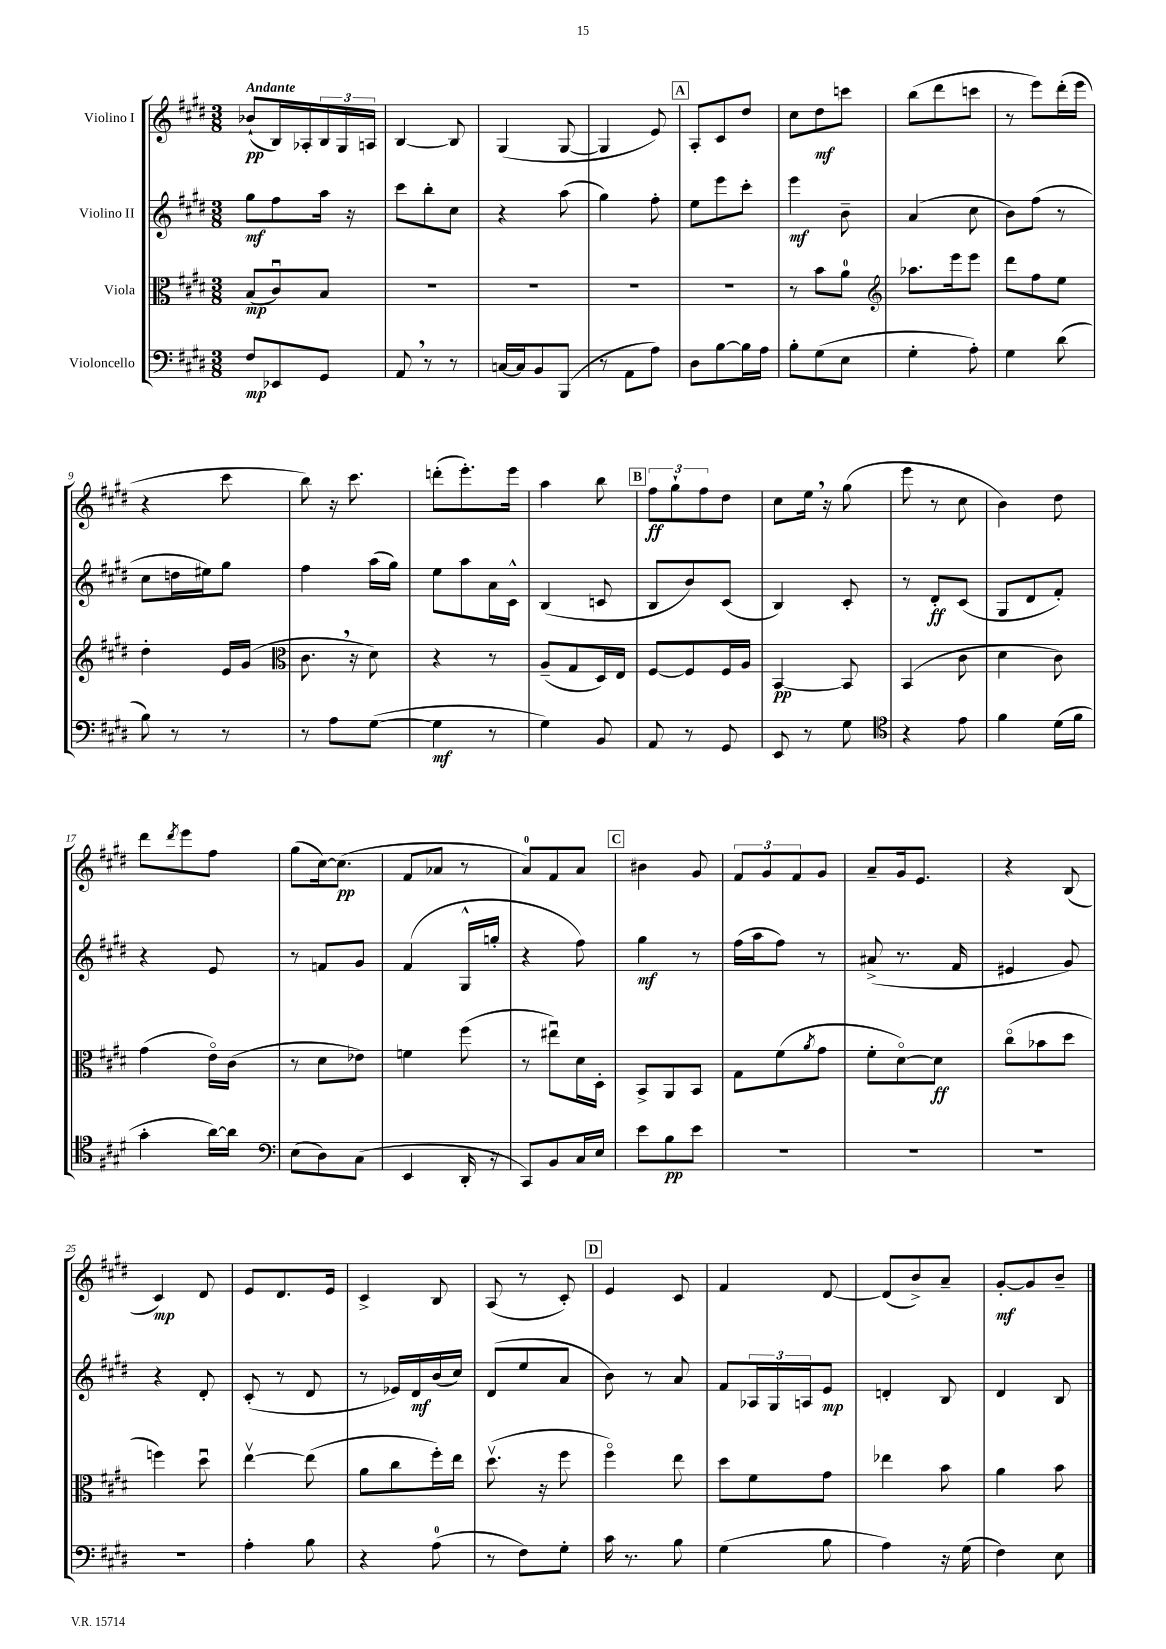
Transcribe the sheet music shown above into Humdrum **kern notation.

**kern	**kern	**kern	**kern
*staff4	*staff3	*staff2	*staff1
*clefF4	*clefC3	*clefG2	*clefG2
*k[f#c#g#d#]	*k[f#c#g#d#]	*k[f#c#g#d#]	*k[f#c#g#d#]
*M3/8	*M3/8	*M3/8	*M3/8
8F#	(8B	8gg#	(8b-`
8EE-	8c#u)	8ff#	16B)
.	.	.	16A-'
8GG#	8B	16aa	24B
.	.	.	24G#
.	.	16r	.
.	.	.	24A
=	=	=	=
8AA	4.r	8ccc#	[4B
8r	.	8bb'	.
8r	.	8cc#	8B]
=	=	=	=
[16C	4.r	4r	(4G#
16C]	.	.	.
8BB	.	.	.
(8BBB	.	(8aa	[8G#
=	=	=	=
8r	4.r	4gg#)	4G#]
8AA	.	.	.
8A)	.	8ff#'	8e)
=	=	=	=
8D#	4.r	8ee	8A'
[8B	.	8eee	8c#
16B]	.	8ccc#'	8dd#
16A	.	.	.
=	=	=	=
8B'	8r	4eee	8cc#
(8G#	8b	.	8dd#
8E	8a	8b~	8ccc
=	=	=	=
*	*clefG2	*	*
4G#'	8.aa-	(4a	(8bb
.	.	.	8ddd#
.	16eee	.	.
8A')	8eee	8cc#	8ccc
=	=	=	=
4G#	8ddd#	8b)	8r
.	8ff#	(8ff#	8eee)
(8d#	8ee	8r	(16ddd#'
.	.	.	16eee
=	=	=	=
8B)	4dd#'	8cc#	4r
8r	.	16dd	.
.	.	16ee#)	.
8r	16e	8gg#	8ccc#
.	(16g#	.	.
=	=	=	=
*	*clefC3	*	*
8r	8.c#	4ff#	8bb)
8A	.	.	16r
.	16r	.	8.ccc#
([8G#	8d#)	(16aa	.
.	.	16gg#)	.
=	=	=	=
4G#]	4r	8ee	(8ddd'
.	.	8aa	8.eee')
8r	8r	16a	.
.	.	16c#^^	16eee
=	=	=	=
4G#)	(8A~	(4B	4aa
.	8G#	.	.
8BB	16D#)	8c	8bb
.	16E	.	.
=	=	=	=
8AA	[8F#	8B	12ff#
.	.	.	12gg#`
8r	8F#]	8b)	.
.	.	.	12ff#
8GG#	16F#	(8c#	8dd#
.	16A	.	.
=	=	=	=
8EE	[4BB	4B)	8cc#
8r	.	.	16ee
.	.	.	16r
8G#	8BB]	8c#'	(8gg#
=	=	=	=
*clefC4	*	*	*
4r	(4BB	8r	8eee
.	.	8d#'	8r
8e	8c#	(8c#	8cc#
=	=	=	=
4f#	4d#	8G#	4b)
.	.	8d#	.
(16d#	8c#)	8f#')	8dd#
16f#	.	.	.
=	=	=	=
4g#'	(4g#	4r	8ddd#
.	.	.	8qddd#
.	.	.	8eee
[16a)	16eo)	8e	8ff#
16a]	(16c#	.	.
=	=	=	=
*clefF4	*	*	*
(8E	8r	8r	(8gg#
8D#)	8d#	8f	[16cc#)
.	.	.	(8.cc#]
(8C#	8e-)	8g#	.
=	=	=	=
4EE	4f	(4f#	8f#
.	.	.	8a-
16DD#'	(8ff#	16G#^^	8r
16r	.	16gg'	.
=	=	=	=
8CC#)	8r	4r	8a)
8BB	8ee#u)	.	8f#
16C#	16d#	8ff#)	8a
16E	16D#'	.	.
=	=	=	=
8e	8BB^	4gg#	4b#
8B	8AA	.	.
8e	8BB	8r	8g#
=	=	=	=
4.r	8G#	(16ff#	12f#
.	.	16aa	.
.	.	.	12g#
.	(8f#	8ff#)	.
.	.	.	12f#
.	8qa	.	.
.	8g#	8r	8g#
=	=	=	=
4.r	8f#'	(8a#^	8a~
.	[8d#o)	8.r	16g#
.	.	.	8.e
.	8d#]	.	.
.	.	16f#	.
=	=	=	=
4.r	(8cc#o	4e#	4r
.	8b-	.	.
.	8dd#	8g#)	(8B
=	=	=	=
4.r	4ff)	4r	4c#)
.	8dd#u	8d#'	8d#
=	=	=	=
4A'	[4eev	(8c#'	8e
.	.	8r	8.d#
8B	(8ee]	8d#	.
.	.	.	16e
=	=	=	=
4r	8a	8r	4c#^
.	8cc#	16e-)	.
.	.	16d#	.
(8A	16ff#')	(16b	8B
.	16ee	16cc#)	.
=	=	=	=
8r	(8.dd#v	(8d#	(8A
8F#)	.	8ee	8r
.	16r	.	.
8G#'	8ff#	8a	8c#')
=	=	=	=
16c#	4ff#o)	8b)	4e
8.r	.	.	.
.	.	8r	.
8B	8ee	8a	8c#
=	=	=	=
(4G#	8dd#	8f#	4f#
.	8f#	24A-	.
.	.	24G#	.
.	.	24A	.
8B	8g#	8e	[8d#
=	=	=	=
4A)	4ee-	4d'	(8d#]
.	.	.	8b^)
16r	8b	8B	8a~
(16G#	.	.	.
=	=	=	=
4F#)	4a	4d#	[8g#'
.	.	.	8g#]
8E	8b	8B	8b~
==	==	==	==
*-	*-	*-	*-
